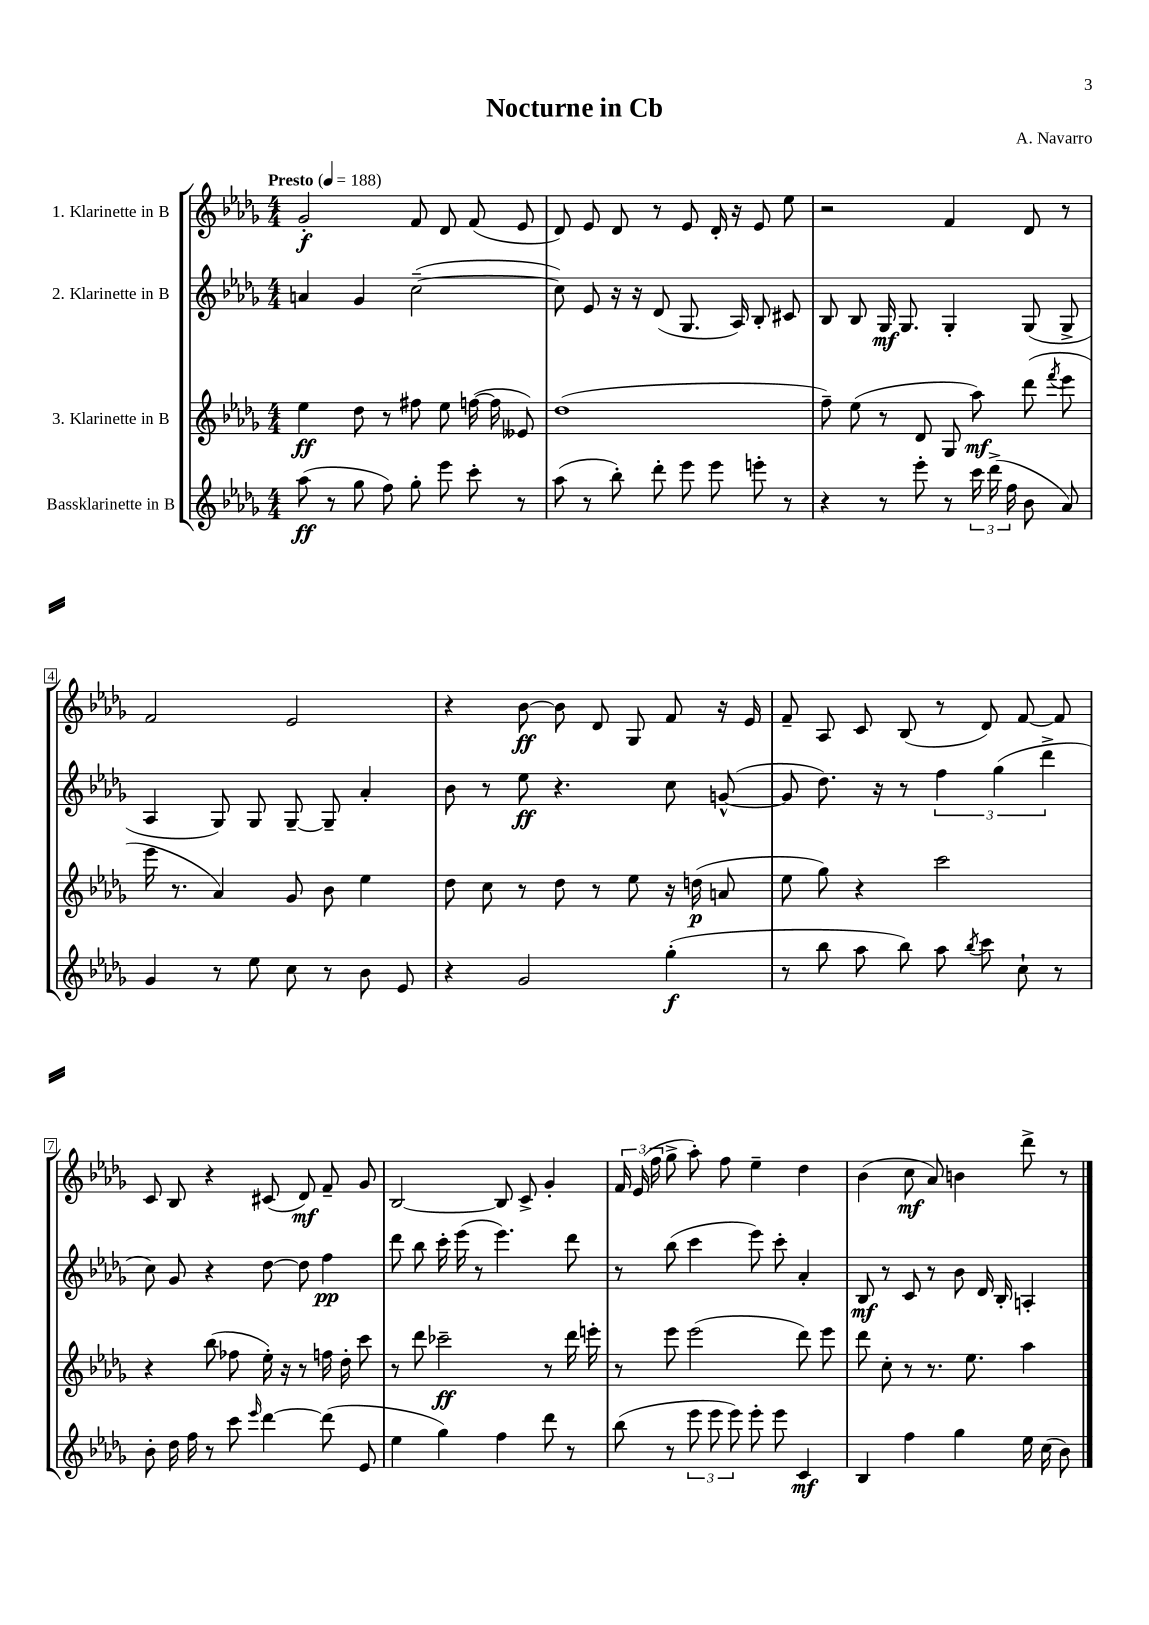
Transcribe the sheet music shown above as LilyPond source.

\header { title = "Nocturne in Cb" composer = "A. Navarro" }
<<
\new StaffGroup <<
\new Staff = "s0" \with { instrumentName = "1. Klarinette in B" } {
    \clef treble \key des \major \numericTimeSignature \time 4/4 \tempo "Presto" 4 = 188
    \autoBeamOff ges'2-.\f f'8 des'8 f'8( ees'8 |
    des'8) ees'8 des'8 r8 ees'8 des'16-. r16 ees'8 ees''8 |
    r2 f'4 des'8 r8 |
    f'2 ees'2 |
    r4 bes'8~\ff bes'8 des'8 ges8 f'8 r16 ees'16 |
    f'8-- aes8 c'8 bes8( r8 des'8) f'8~ f'8 |
    c'8 bes8 r4 cis'8( des'8\mf) f'8-- ges'8 |
    bes2~ bes8 c'8-> ges'4-. |
    \tuplet 3/2 { f'16 ees'16( f''16 } ges''8-> aes''8-.) f''8 ees''4-- des''4 |
    bes'4( c''8\mf aes'8) b'4 des'''8-> r8 \bar "|." |
}
\new Staff = "s1" \with { instrumentName = "2. Klarinette in B" } {
    \clef treble \key des \major \numericTimeSignature \time 4/4
    \autoBeamOff a'4 ges'4 c''2~--( |
    c''8) ees'8 r16 r16 des'8( ges8. aes16) bes8-. cis'8 |
    bes8 bes8 ges16\mf ges8. ges4-. ges8( ges8-> |
    aes4 ges8) ges8 ges8~-- ges8-- aes'4-. |
    bes'8 r8 ees''8\ff r4. c''8 g'8~-^( |
    g'8 des''8.) r16 r8 \tuplet 3/2 { f''4 ges''4( des'''4-> } |
    c''8) ges'8 r4 des''8~ des''8 f''4\pp |
    des'''8 bes''8 c'''16-. ees'''16( r8 ees'''4.) des'''8 |
    r8 bes''8( c'''4 ees'''8) c'''8-. aes'4-. |
    bes8\mf r8 c'8 r8 bes'8 des'16 bes16-. a4-. \bar "|." |
}
\new Staff = "s2" \with { instrumentName = "3. Klarinette in B" } {
    \clef treble \key des \major \numericTimeSignature \time 4/4
    \autoBeamOff ees''4\ff des''8 r8 fis''8 ees''8 f''16~( f''16 eeses'8) |
    des''1( |
    f''8--) ees''8( r8 des'8 ges8 aes''8\mf) des'''8( \acciaccatura { f'''8 } ees'''8 |
    ees'''16 r8. aes'4) ges'8 bes'8 ees''4 |
    des''8 c''8 r8 des''8 r8 ees''8 r16 d''16\p( a'8 |
    ees''8 ges''8) r4 c'''2 |
    r4 bes''8( fes''8 ees''16-.) r16 r8 f''16 des''16-. c'''8 |
    r8 des'''8 ces'''2--\ff r8 des'''16 e'''16-. |
    r8 ees'''8 ees'''2( des'''8) ees'''8 |
    des'''8 c''8-. r8 r8. ees''8. aes''4 \bar "|." |
}
\new Staff = "s3" \with { instrumentName = "Bassklarinette in B" } {
    \clef treble \key des \major \numericTimeSignature \time 4/4
    \autoBeamOff aes''8\ff( r8 ges''8 f''8) ges''8-. ees'''8 c'''8-. r8 |
    aes''8( r8 bes''8-.) des'''8-. ees'''8 ees'''8 e'''8-. r8 |
    r4 r8 ees'''8-. r8 \tuplet 3/2 { c'''16 des'''16->( f''16 } bes'8 aes'8) |
    ges'4 r8 ees''8 c''8 r8 bes'8 ees'8 |
    r4 ges'2 ges''4-.\f( |
    r8 bes''8 aes''8 bes''8) aes''8 \acciaccatura { bes''8 } c'''8 c''8-! r8 |
    bes'8-. des''16 f''16 r8 c'''8 \grace { ees'''16 } des'''4~ des'''8( ees'8 |
    ees''4 ges''4) f''4 des'''8 r8 |
    bes''8( r8 \tuplet 3/2 { ees'''8 ees'''8 ees'''8) } ees'''8-. ees'''8 c'4\mf |
    bes4 f''4 ges''4 ees''16 c''16( bes'8) \bar "|." |
}
>>
>>
\layout { \context { \Score \override BarNumber.stencil = #(make-stencil-boxer 0.1 0.3 ly:text-interface::print) } }
